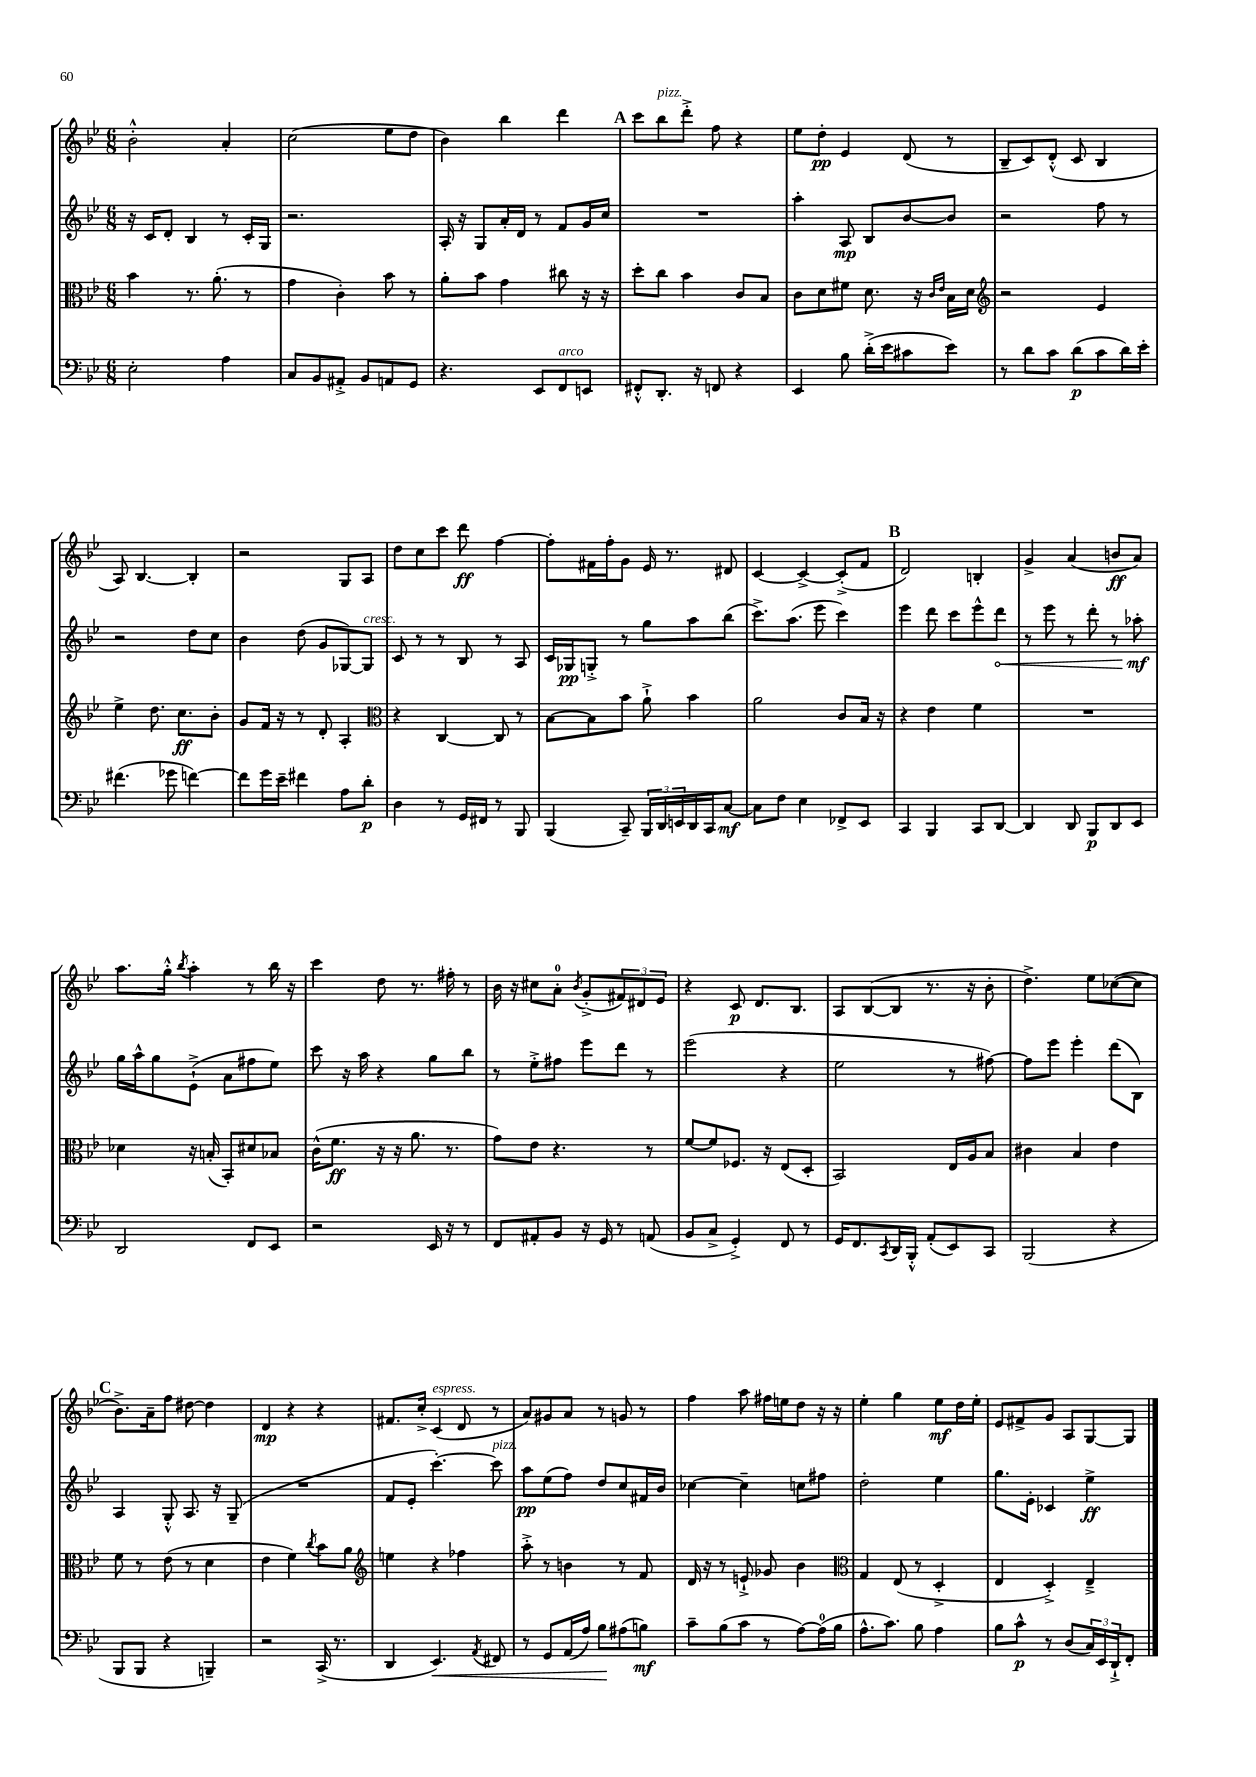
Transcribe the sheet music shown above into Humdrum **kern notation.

**kern	**kern	**kern	**kern
*staff4	*staff3	*staff2	*staff1
*clefF4	*clefC3	*clefG2	*clefG2
*k[b-e-]	*k[b-e-]	*k[b-e-]	*k[b-e-]
*M6/8	*M6/8	*M6/8	*M6/8
2E-'	4b-	16r	2b-'^^
.	.	16c	.
.	.	8d'	.
.	8.r	4B-	.
.	(8.a'	.	.
4A	.	8r	4a'
.	8r	16c'	.
.	.	16G	.
=	=	=	=
8C	4g	2.r	(2cc
8BB-	.	.	.
8AA#'^	4c')	.	.
8BB-	.	.	.
8AA	8b-	.	8ee-
8GG	8r	.	8dd
=	=	=	=
4.r	8a'	16A'	4b-)
.	.	16r	.
.	8b-	8G	.
.	4g	16a'	4bb-
.	.	16d	.
8EE-	.	8r	.
8FF	8cc#	8f	4ddd
8EE	16r	16g	.
.	16r	16cc	.
=	=	=	=
8FF#'^^	8dd'	2.r	8ccc
8.DD'	8cc	.	8bb-
.	4b-	.	8ddd'^
16r	.	.	.
8FF	.	.	8ff
4r	8c	.	4r
.	8B-	.	.
=	=	=	=
4EE-	8c	4aa'	8ee-
.	8d	.	8dd'
8B-	8f#	8A	4e-
(16d'^	8.d	8B-	.
16e-	.	.	.
8c#	.	[8b-	(8d
.	16r	.	.
.	16qqc	.	.
.	16qqe-	.	.
8e-)	16B-	8b-]	8r
.	16d	.	.
=	=	=	=
*	*clefG2	*	*
8r	2r	2r	8B-~
8d	.	.	8c)
8c	.	.	(8d'^^
(8d	.	.	8c
8c	4e-	8ff	4B-
16d)	.	8r	.
16e-'	.	.	.
=	=	=	=
(4.f#	4ee-^	2r	8A)
.	.	.	[4.B-
.	8.dd	.	.
8g-	.	.	.
.	8.cc	.	.
[4f)	.	8dd	4B-']
.	8b-'	8cc	.
=	=	=	=
8f]	8g	4b-	2r
16g	16f	.	.
16e-~	16r	.	.
4f#	8r	(8dd	.
.	8d'	8g	.
8A	4A'	[8G-)	8G
8d'	.	8G-]	8A
=	=	=	=
*	*clefC3	*	*
4D	4r	8c	8dd
.	.	8r	8cc
8r	[4C	8r	8ccc
16GG	.	8B-	8ddd
16FF#	.	.	.
8r	8C]	8r	[4ff
8BBB-	8r	8A	.
=	=	=	=
(4BBB-	[8B-	16c	8ff']
.	.	16G-	.
.	8B-]	8G'^	16f#
.	.	.	16ff'
8CC~)	8b-	8r	8g
24BBB-	8a`^	8gg	16e-
24DD	.	.	.
.	.	.	8.r
24EE	.	.	.
16DD	4b-	8aa	.
16CC	.	.	.
[8C	.	(8bb-	8d#
=	=	=	=
8C]	2a	8.ccc^)	[4c
8F	.	.	.
.	.	(8.aa	.
4E-	.	.	4c^_
.	.	8eee-	.
8FF-^	8c	4ccc)	(8c'^]
8EE-	16B-	.	8f
.	16r	.	.
=	=	=	=
4CC	4r	4eee-	2d)
4BBB-	4e-	8ddd	.
.	.	8ccc	.
8CC	4f	8eee-^^	4B'
[8DD	.	8ddd	.
=	=	=	=
4DD]	2.r	8r	4g^
.	.	8eee-	.
8DD	.	8r	(4a
8BBB-	.	8ddd'	.
8DD	.	8r	8b
8EE-	.	8aa-'	8a)
=	=	=	=
2DD	4d-	16gg	8.aa
.	.	16aa^^	.
.	.	8gg	.
.	.	.	16gg'^^
.	.	.	8qbb-
.	16r	(8e-`^	4aa'
.	(16B'	.	.
.	8BB-')	8a	.
8FF	8d#	8ff#	8r
8EE-	8B-	8ee-)	16bb-
.	.	.	16r
=	=	=	=
2r	(16c^^	8ccc	4ccc
.	8.f	.	.
.	.	16r	.
.	.	16aa	.
.	16r	4r	8dd
.	16r	.	.
.	8.a	.	8.r
16EE-	.	8gg	.
16r	8.r	.	16ff#'
8r	.	8bb-	8r
=	=	=	=
8FF	8g)	8r	16b-
.	.	.	16r
8AA#'	8e-	8ee-'^	8cc#
8BB-	4.r	8ff#	8a'
.	.	.	8qb-
16r	.	8eee-	(8g'^
16GG	.	.	.
8r	.	8ddd	12f#)
.	.	.	12d#
(8AA	8r	8r	.
.	.	.	12e-
=	=	=	=
8BB-	[8f	(2eee-	4r
8C^	8f]	.	.
4GG'^)	8.F-	.	8c
.	.	.	8.d
.	16r	.	.
8FF	(8E-	4r	.
.	.	.	8.B-
8r	8D'	.	.
=	=	=	=
16GG	2BB-)	2ee-	8A
8.FF	.	.	.
.	.	.	([8B-
8qCC	.	.	.
16DD	.	.	8B-]
16BBB-'^^	.	.	.
(8AA'	.	.	8.r
8EE-)	16E-	8r	.
.	16A	.	16r
8CC	8B-	[8ff#)	8b-'
=	=	=	=
(2BBB-	4c#	8ff#]	4.dd^)
.	.	8eee-	.
.	4B-	4eee-'	.
.	.	.	8ee-
4r	4e-	(8ddd	([8cc-
.	.	8B-)	8cc-]
=	=	=	=
8BBB-	8f	4A	8.b-^)
8BBB-	8r	.	.
.	.	.	16a~
4r	(8e-	8G'^^	8ff
.	8r	8.A	[8dd#
4BBB~)	4d	.	4dd#]
.	.	16r	.
.	.	(8G~	.
=	=	=	=
2r	4e-	2.r	4d
.	4f)	.	4r
.	8qcc	.	.
(16CC^	8b-	.	4r
8.r	.	.	.
.	8a	.	.
=	=	=	=
*	*clefG2	*	*
4DD	4ee	8f	8.f#
.	.	8e-'	.
.	.	.	16cc'^
4.EE-)	4r	[4.ccc')	(4c
.	4ff-	.	8d
8qAA	.	.	.
8FF#	.	8ccc]	8r
=	=	=	=
8r	8aa'^	8aa	8a)
8GG	8r	(8ee-	8g#
(16AA	4b	8ff)	8a
16A)	.	.	.
8B-	.	8dd	8r
(8A#	8r	8cc	8g
8B)	8f	16f#	8r
.	.	16b-	.
=	=	=	=
8c~	16d	[4cc-	4ff
.	16r	.	.
(8B-	8r	.	.
8c	8e`^	4cc-~]	8aa
8r	8g-	.	16ff#
.	.	.	16ee
[8A)	4b-	8cc	8dd
(16A]	.	8ff#	16r
16B-	.	.	16r
=	=	=	=
*	*clefC3	*	*
8.A^^	4G	2dd'	4ee-'
8.c)	.	.	.
.	(8E-	.	4gg
8B-	8r	.	.
4A	4D'^	4ee-	8ee-
.	.	.	16dd
.	.	.	16ee-'
=	=	=	=
8B-	4E-	8.gg	8e-
8c^^	.	.	8f#^
.	.	16e-'	.
8r	4D'^)	4c-	8g
(8D	.	.	8A
24C)	4E-~^	4ee-^	[8G
24EE-	.	.	.
24DD`^	.	.	.
8FF'	.	.	8G]
==	==	==	==
*-	*-	*-	*-
